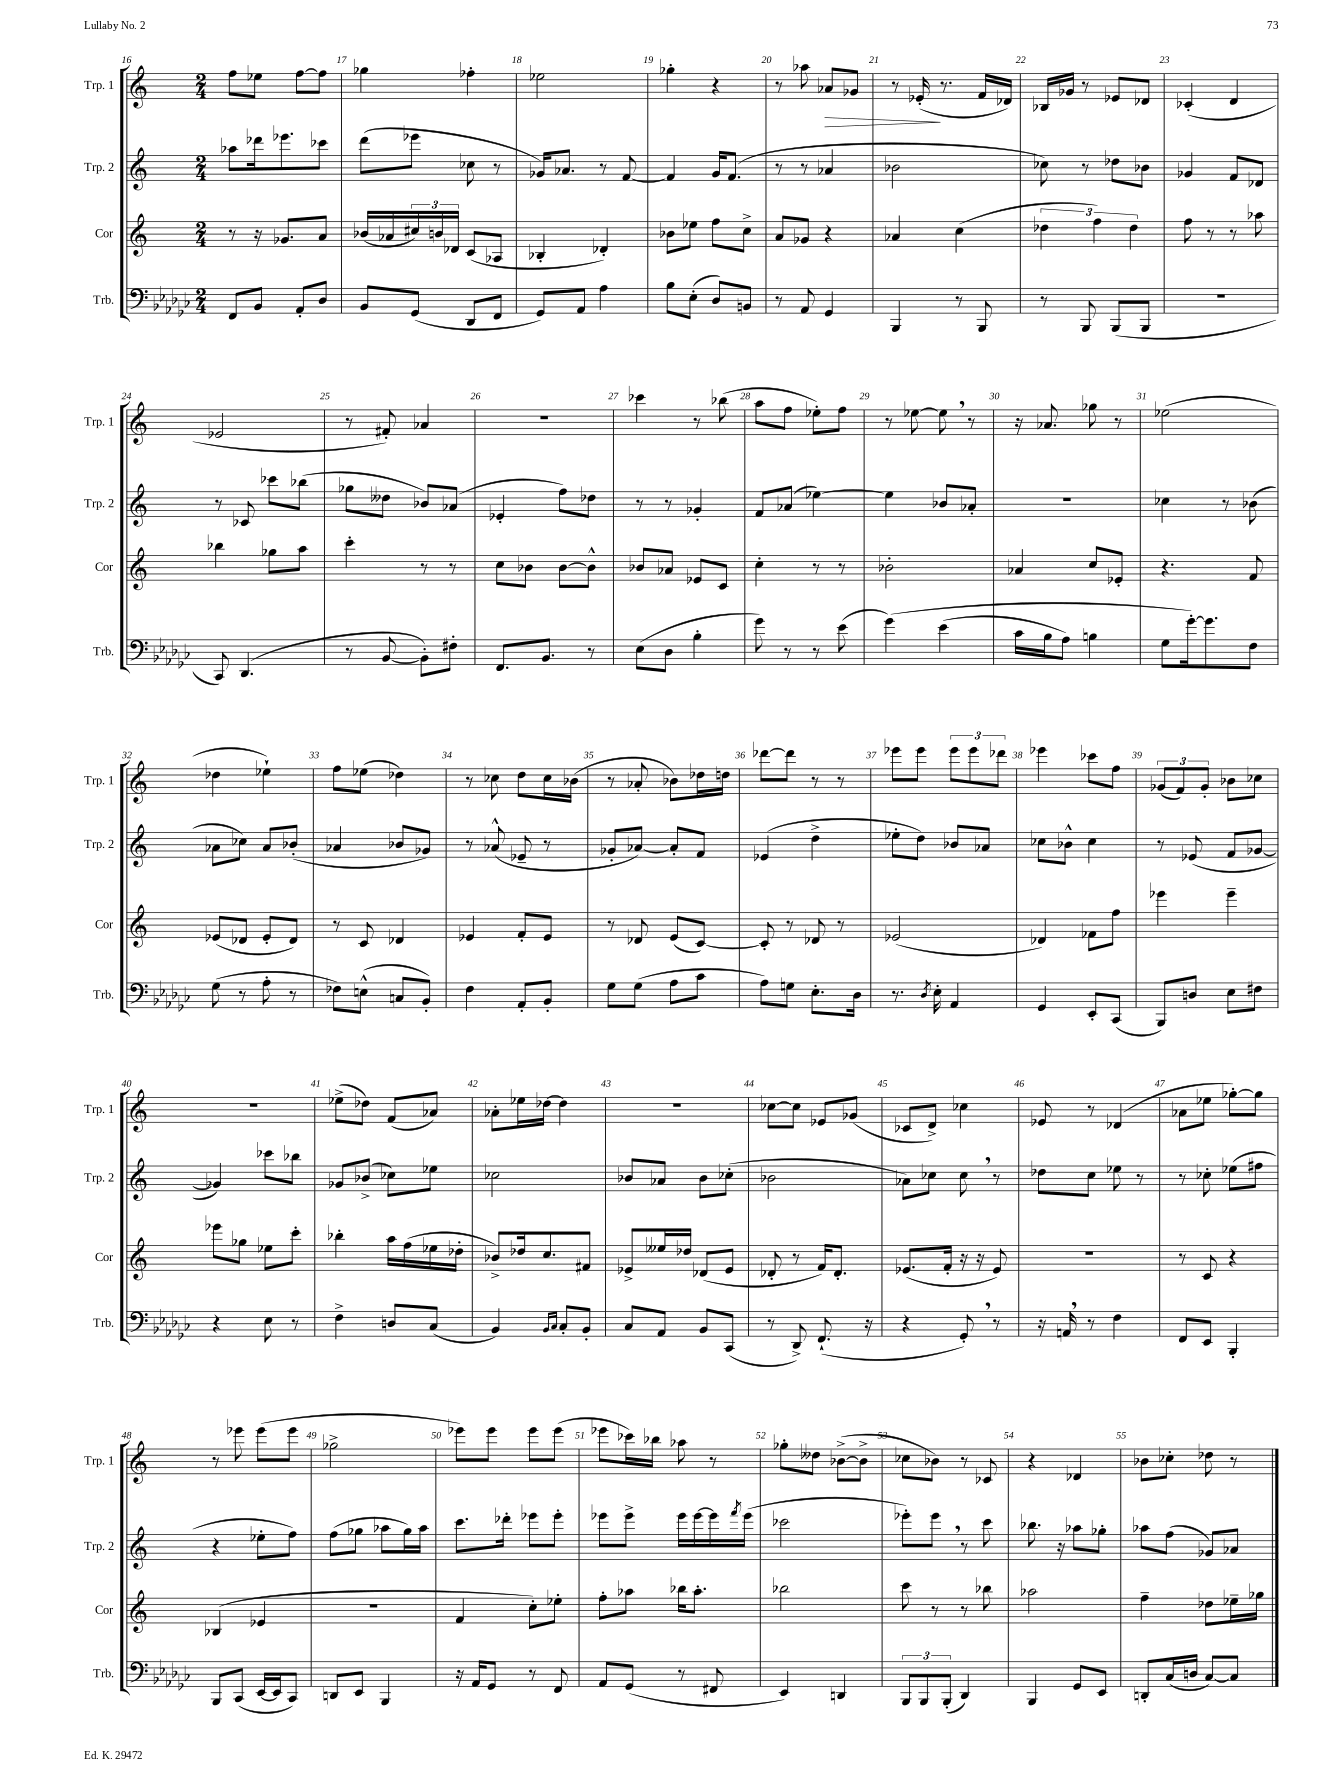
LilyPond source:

<<
\new StaffGroup <<
\new Staff = "s0" \with { instrumentName = "Trp. 1" shortInstrumentName = "Trp. 1" } {
    \clef treble \key c \major \numericTimeSignature \time 2/4
    f''8 ees''8 f''8~ f''8 |
    ges''4 fes''4-. |
    ees''2 |
    ges''4-. r4 |
    r8 aes''8 aes'8\> ges'8 |
    r8 ees'16-.\!( r8. f'16 des'16) |
    bes16 ges'16 r8 ees'8 des'8 |
    ces'4-.( d'4 |
    ees'2 |
    r8 fis'8-.) aes'4 |
    r2 |
    ces'''4 r8 bes''8( |
    a''8 f''8 ees''8-.) f''8 |
    r8 ees''8~ ees''8 \breathe r8 |
    r16 aes'8. ges''8 r8 |
    ees''2( |
    des''4 ees''4-!) |
    f''8 ees''8( des''4) |
    r8 ces''8 d''8 ces''16 bes'16( |
    r8 aes'8-. bes'8) des''16 d''16 |
    des'''8~ des'''8 r8 r8 |
    ees'''8 ees'''8 \tuplet 3/2 { ees'''8 ees'''8 des'''8 } |
    ees'''4 ces'''8 f''8 |
    \tuplet 3/2 { ges'8( f'8) ges'8-. } bes'8 ces''8 |
    R2 |
    ees''8->( des''8) f'8( aes'8) |
    aes'8-. ees''16 des''16~ des''4 |
    r2 |
    ces''8~ ces''8 ees'8 ges'8( |
    ces'8 d'8->) ces''4 |
    ees'8 r8 des'4( |
    aes'8 ees''8 ges''8~-.) ges''8 |
    r8 ees'''8 ees'''8( ees'''8 |
    ges''2-> |
    ees'''8) ees'''8 ees'''8 ees'''8( |
    ees'''8 ces'''16) bes''16 aes''8 r8 |
    ges''8-. deses''8 bes'8~->( bes'8-> |
    ces''8 bes'8) r8 ces'8 |
    r4 des'4 |
    bes'8 ces''8-. des''8 r8 \bar "|." |
}
\new Staff = "s1" \with { instrumentName = "Trp. 2" shortInstrumentName = "Trp. 2" } {
    \clef treble \key c \major \numericTimeSignature \time 2/4
    aes''8 des'''16 ees'''8. ces'''8 |
    d'''8( ees'''8 ces''8 r8 |
    ges'16) aes'8. r8 f'8~ |
    f'4 g'16 f'8.( |
    r8 r8 aes'4 |
    bes'2 |
    ces''8) r8 des''8 bes'8 |
    ges'4 f'8 des'8 |
    r8 ces'8 ces'''8 bes''8( |
    ges''8 deses''8 bes'8) aes'8( |
    ees'4-. f''8) des''8 |
    r8 r8 ges'4-. |
    f'8 aes'8( ees''4~) |
    ees''4 bes'8 aes'8-. |
    R2 |
    ces''4 r8 bes'8( |
    aes'8 ces''8) aes'8 bes'8-.( |
    aes'4 bes'8 ges'8) |
    r8 aes'8-^( ees'8-- r8 |
    ges'8-. aes'8~) aes'8-. f'8 |
    ees'4( d''4-> |
    ees''8-. d''8) bes'8 aes'8 |
    ces''8 bes'8-^ ces''4 |
    r8 ees'8( f'8 ges'8~ |
    ges'4) ces'''8 bes''8 |
    ges'8 bes'8->( ces''8) ees''8 |
    ces''2 |
    bes'8 aes'8 bes'8 ces''8-.( |
    bes'2 |
    aes'8) ces''8 ces''8 \breathe r8 |
    des''8 c''8 ees''8 r8 |
    r8 ces''8-. ees''8( fis''8 |
    r4 ees''8-. f''8) |
    f''8( ges''8 aes''8 ges''16) aes''16 |
    c'''8. des'''16-. ees'''8 ees'''8-. |
    ees'''8 ees'''8-> ees'''16 ees'''16~ ees'''16 \acciaccatura { f'''8 } ees'''16( |
    ces'''2 |
    ees'''8-.) ees'''8 \breathe r8 c'''8 |
    bes''8. r16 aes''8 ges''8-. |
    aes''8 f''8( ges'8) aes'8 \bar "|." |
}
\new Staff = "s2" \with { instrumentName = "Cor" shortInstrumentName = "Cor" } {
    \clef treble \key c \major \numericTimeSignature \time 2/4
    r8 r16 ges'8. a'8 |
    bes'16( aes'16 \tuplet 3/2 { cis''16) b'16 des'16 } c'8( aes8 |
    bes4-. des'4-.) |
    bes'8 ees''8 f''8 c''8-> |
    a'8 ges'8 r4 |
    aes'4 c''4( |
    \tuplet 3/2 { des''4 f''4) des''4 } |
    f''8 r8 r8 aes''8 |
    bes''4 ges''8 a''8 |
    c'''4-. r8 r8 |
    c''8 bes'8 bes'8~ bes'8-^ |
    bes'8 aes'8 ees'8 c'8 |
    c''4-. r8 r8 |
    bes'2-. |
    aes'4 c''8 ees'8-. |
    r4. f'8 |
    ees'8( des'8 ees'8-. des'8) |
    r8 c'8 des'4 |
    ees'4 f'8-. ees'8 |
    r8 des'8 e'8( c'8~) |
    c'8-. r8 des'8 r8 |
    ees'2( |
    des'4) fes'8 f''8 |
    ees'''4 ees'''4-- |
    ees'''8 ges''8 ees''8 c'''8-. |
    bes''4-. a''16 f''16( ees''16 des''16-. |
    bes'8->) des''16 c''8. fis'8 |
    ees'8-> eeses''16 des''16 des'8( ees'8 |
    des'8-. r8 f'16) des'8.-. |
    ees'8.( f'16-. r16 r16 ees'8) |
    R2 |
    r8 c'8 r4 |
    bes4( ees'4 |
    r2 |
    f'4 c''8-.) ees''8-. |
    f''8-. aes''8 bes''16 aes''8.-. |
    bes''2 |
    c'''8 r8 r8 bes''8 |
    aes''2 |
    f''4-- des''8 ees''16-- ges''16 \bar "|." |
}
\new Staff = "s3" \with { instrumentName = "Trb." shortInstrumentName = "Trb." } {
    \clef bass \key ges \major \numericTimeSignature \time 2/4
    f,8 bes,8 aes,8-. des8 |
    bes,8 ges,8( des,8 f,8 |
    ges,8) aes,8 aes4 |
    bes8 ees8-.( des8) b,8 |
    r8 aes,8 ges,4 |
    bes,,4 r8 bes,,8 |
    r8 bes,,8 bes,,8( bes,,8 |
    R2 |
    ces,8) des,4.( |
    r8 bes,8~ bes,8-.) fis8-. |
    f,8. bes,8. r8 |
    ees8( des8 bes4-. |
    ges'8) r8 r8 ees'8( |
    ges'4)\( ees'4( |
    ces'16 bes16 aes8) b4 |
    ges8 ges'16~-.\) ges'8. f8 |
    ges8( r8 aes8-. r8 |
    fes8) e8-^( c8 bes,8-.) |
    f4 aes,8-. bes,8-. |
    ges8 ges8( aes8 ces'8 |
    aes8) g8 ees8.-. des16 |
    r8. \acciaccatura { des8 } ees16-. aes,4 |
    ges,4 ees,8-. ces,8( |
    bes,,8) d8 ees8 fis8 |
    r4 ees8 r8 |
    f4-> d8 ces8( |
    bes,4) \grace { bes,16 ces16 } ces8-. bes,8-. |
    ces8 aes,8 bes,8 ces,8( |
    r8 des,8->) f,8.-!( r16 |
    r4 ges,8-.) \breathe r8 |
    r16 a,16 \breathe r8 f4 |
    f,8 ees,8 bes,,4-. |
    bes,,8 ces,8( ees,16~ ees,16 ces,8) |
    d,8 ees,8 bes,,4 |
    r16 aes,16 ges,8 r8 f,8 |
    aes,8 ges,8( r8 fis,8 |
    ees,4) d,4 |
    \tuplet 3/2 { bes,,8 bes,,8 bes,,8-.( } des,4) |
    bes,,4 ges,8 ees,8 |
    d,8-. ces16( d16 ces8~) ces8 \bar "|." |
}
>>
>>
\layout { \context { \Score currentBarNumber = #16 \override BarNumber.break-visibility = ##(#f #t #t) barNumberVisibility = #all-bar-numbers-visible } }
